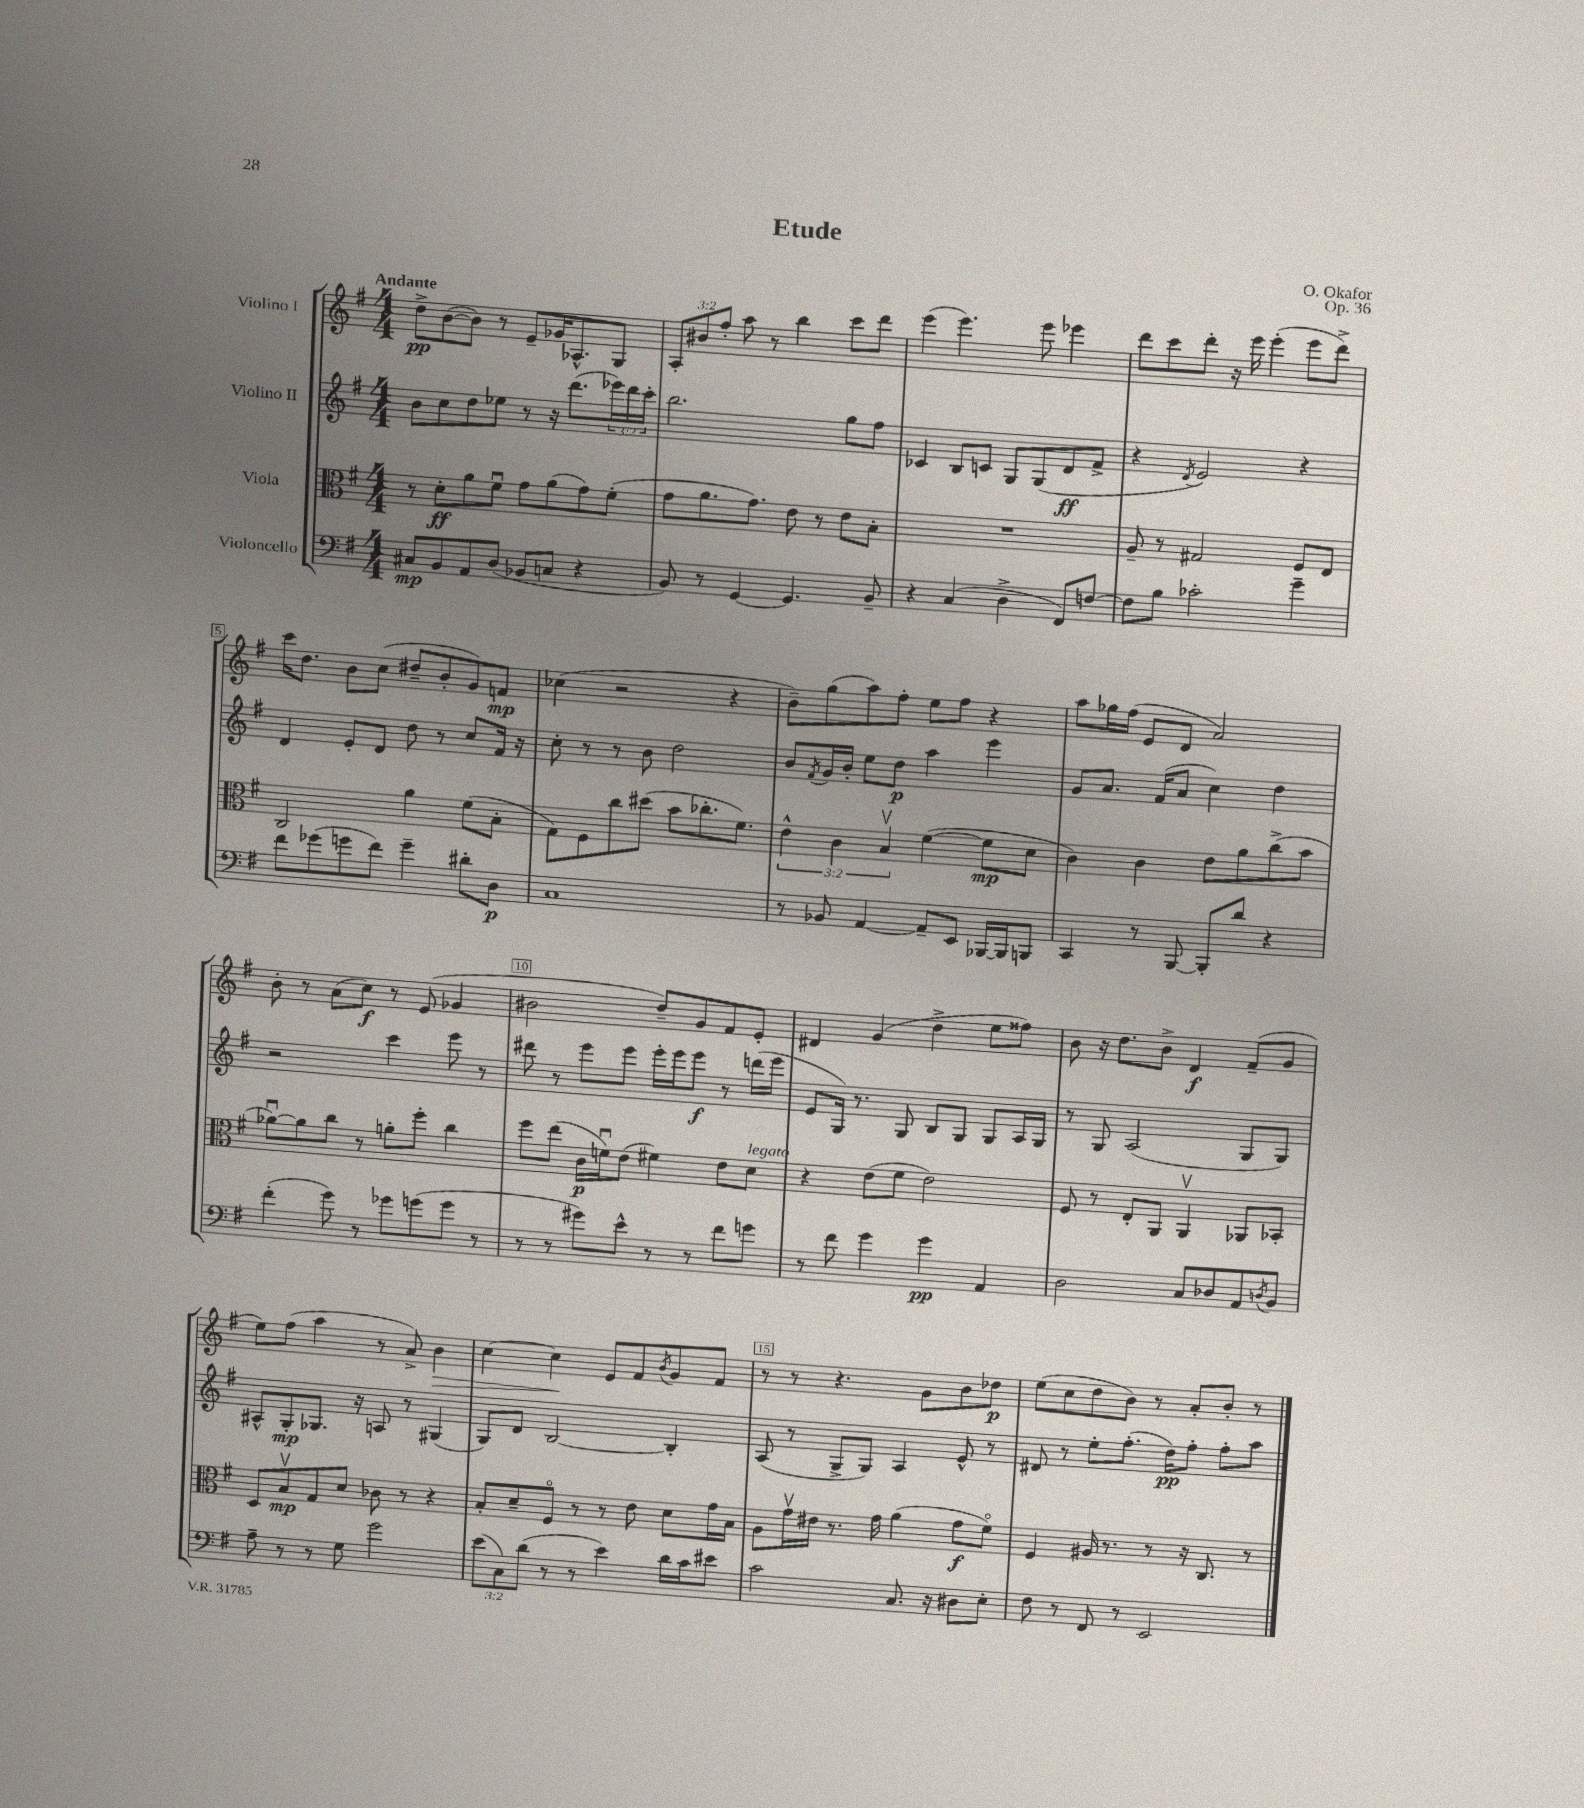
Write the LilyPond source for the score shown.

\header { title = "Etude" composer = "O. Okafor" opus = "Op. 36" }
<<
\new StaffGroup <<
\new Staff = "s0" \with { instrumentName = "Violino I" } {
    \clef treble \key g \major \numericTimeSignature \time 4/4 \override Staff.TupletNumber.text = #tuplet-number::calc-fraction-text \tempo "Andante"
    d''8->\pp b'8~( b'8) r8 e'8-- ges'16 aes8.-^ g8 |
    \tuplet 3/2 { a8-. bis'8 fis''8-. } a''8 r8 b''4 c'''8 d'''8 |
    e'''4( e'''4.) e'''8 ees'''4 |
    d'''8 c'''8 d'''8-. r16 e'''16 e'''4-.( e'''8 d'''8->) |
    c'''16 d''8. b'8 c''8( dis''8-- b'8-. g'8) f'8\mp |
    ces''4( r2 r4 |
    b'8--) g''8( a''8) fis''8-. e''8 fis''8 r4 |
    a''8 ges''16 fis''16( e'8 d'8 a'2) |
    b'8-. r8 a'8( c''8\f) r8 e'8( ges'4 |
    bis'2 d''8--) g'8 fis'8 e'8-. |
    dis'4 g'4( d''4-> e''8 fisis''8) |
    b'8 r16 d''8. b'8-> d'4\f fis'8--( g'8 |
    e''8) fis''8( a''4 r8 a'8->) b'4\> |
    c''4~ c''4\! e'8 fis'8 \acciaccatura { b'8 } g'8 fis'8 |
    r8 r8 r4. g'8 b'8 des''8\p |
    e''8( c''8 d''8 b'8) r8 a'8-. b'8-. r8 \bar "|." |
}
\new Staff = "s1" \with { instrumentName = "Violino II" } {
    \clef treble \key g \major \numericTimeSignature \time 4/4 \override Staff.TupletNumber.text = #tuplet-number::calc-fraction-text
    b'8 c''8 d''8 ees''8 r8 r16 d'''8.( \tuplet 3/2 { ees'''16) d'''16 c'''16-. } |
    b''2. g''8 fis''8 |
    ces'4 b8 c'8 g8 g8( d'8\ff fis'8-> |
    r4 \acciaccatura { d'8 } e'2) r4 |
    d'4 e'8-. d'8 d''8 r8 c''8 fis'16 r16 |
    c''8-. r8 r8 b'8 d''2 |
    b'8 \acciaccatura { fis'8 } g'16 b'16-. e''8 d''8\p a''4 e'''4 |
    g'8 a'8. fis'16( a'8 c''4) d''4 |
    r2 c'''4 e'''8 r8 |
    dis'''8 r8 e'''8 e'''8 e'''16-. e'''16 e'''8\f r8 d'''16( e'''16 |
    e'8 g16) r8. g8 b8 g8 g8 a16 g16 |
    r8 g8 a2( g8 g8) |
    ais8-^ g8-.\mp ges8. r16 a8 r8 gis4( |
    g8) d'8 b2~ b4-. |
    a8( r8 g8-> g8) a4 e'8-^ r8 |
    dis'8 r8 e''8-. fis''8.-.( d''16\pp) fis''8-. fis''8-. a''8 \bar "|." |
}
\new Staff = "s2" \with { instrumentName = "Viola" } {
    \clef alto \key g \major \numericTimeSignature \time 4/4 \override Staff.TupletNumber.text = #tuplet-number::calc-fraction-text
    r8 d'8-.\ff a'8 fis'8\downbow g'8 a'8( g'8) fis'8-.( |
    g'8 a'8. g'8.) e'8 r8 e'8 b8-. |
    R1 |
    a8-- r8 gis2 fis8 e8 |
    c2 a'4 fis'8( b8-. |
    g8) fis8 c''8 dis''8( b'8 ces''8.-. fis'8.) |
    \tuplet 3/2 { e'4-^ c'4 b4\upbow } fis'4~( fis'8\mp d'8 |
    c'4) c'4 e'8 a'8 c''8->( b'8 |
    aes'8~\downbow) aes'8 c''8 r8 a'8-. fis''8-. c''4 |
    fis''8 e''8( c'16\p f'16\downbow) e'8( fis'4) e'8 d'8^\markup { \italic "legato" } |
    r4 e'8( fis'8 e'2) |
    fis8 r8 e8-. a,8 a,4\upbow aes,8 bes,8-. |
    d8 b8\upbow\mp g8 d'8 ces'8 r8 r4 |
    b8-. d'8-- fis8\flageolet r8 r8 e'8 d'8 g'16 b16 |
    a8 g'16\upbow eis'16 r8. g'16 a'4( g'8\f fis'8\flageolet) |
    fis4 ais16 r8. r8 r16 c8. r8 \bar "|." |
}
\new Staff = "s3" \with { instrumentName = "Violoncello" } {
    \clef bass \key g \major \numericTimeSignature \time 4/4 \override Staff.TupletNumber.text = #tuplet-number::calc-fraction-text
    cis8\mp b,8 a,8 d8( bes,8 c8 r4 |
    b,8) r8 g,4~ g,4. b,8-- |
    r4 c4( d4-> fis,8) f8~ |
    f8 b8 ces'2-. g'4-- |
    fis'8 ges'8( g'8 fis'8) g'4-- dis'8-. d8\p |
    c1 |
    r8 bes,8 a,4~ a,8-- e,8 bes,,16~ bes,,16 b,,8 |
    c,4 r8 b,,8~ b,,8-. d'8 r4 |
    fis'4-.( g'8) r8 ges'8 g'8( g'8 r8 |
    r8 r8 gis'8) e'8-^ r8 r8 fis'8 g'8 |
    r8 fis'8 g'4 g'4\pp a,4 |
    d2 c8 des8 a,8 \acciaccatura { d8 } b,8 |
    a8-- r8 r8 g8 g'2 |
    \tuplet 3/2 { e'8( c8) d'8( } r8 r8 e'4) d'16 c'16 eis'8 |
    c'2 c8. r16 dis8 e8-. |
    fis8 r8 fis,8 r8 e,2 \bar "|." |
}
>>
>>
\layout { \context { \Score \override BarNumber.break-visibility = ##(#f #t #t) barNumberVisibility = #(every-nth-bar-number-visible 5) \override BarNumber.stencil = #(make-stencil-boxer 0.1 0.3 ly:text-interface::print) } }
